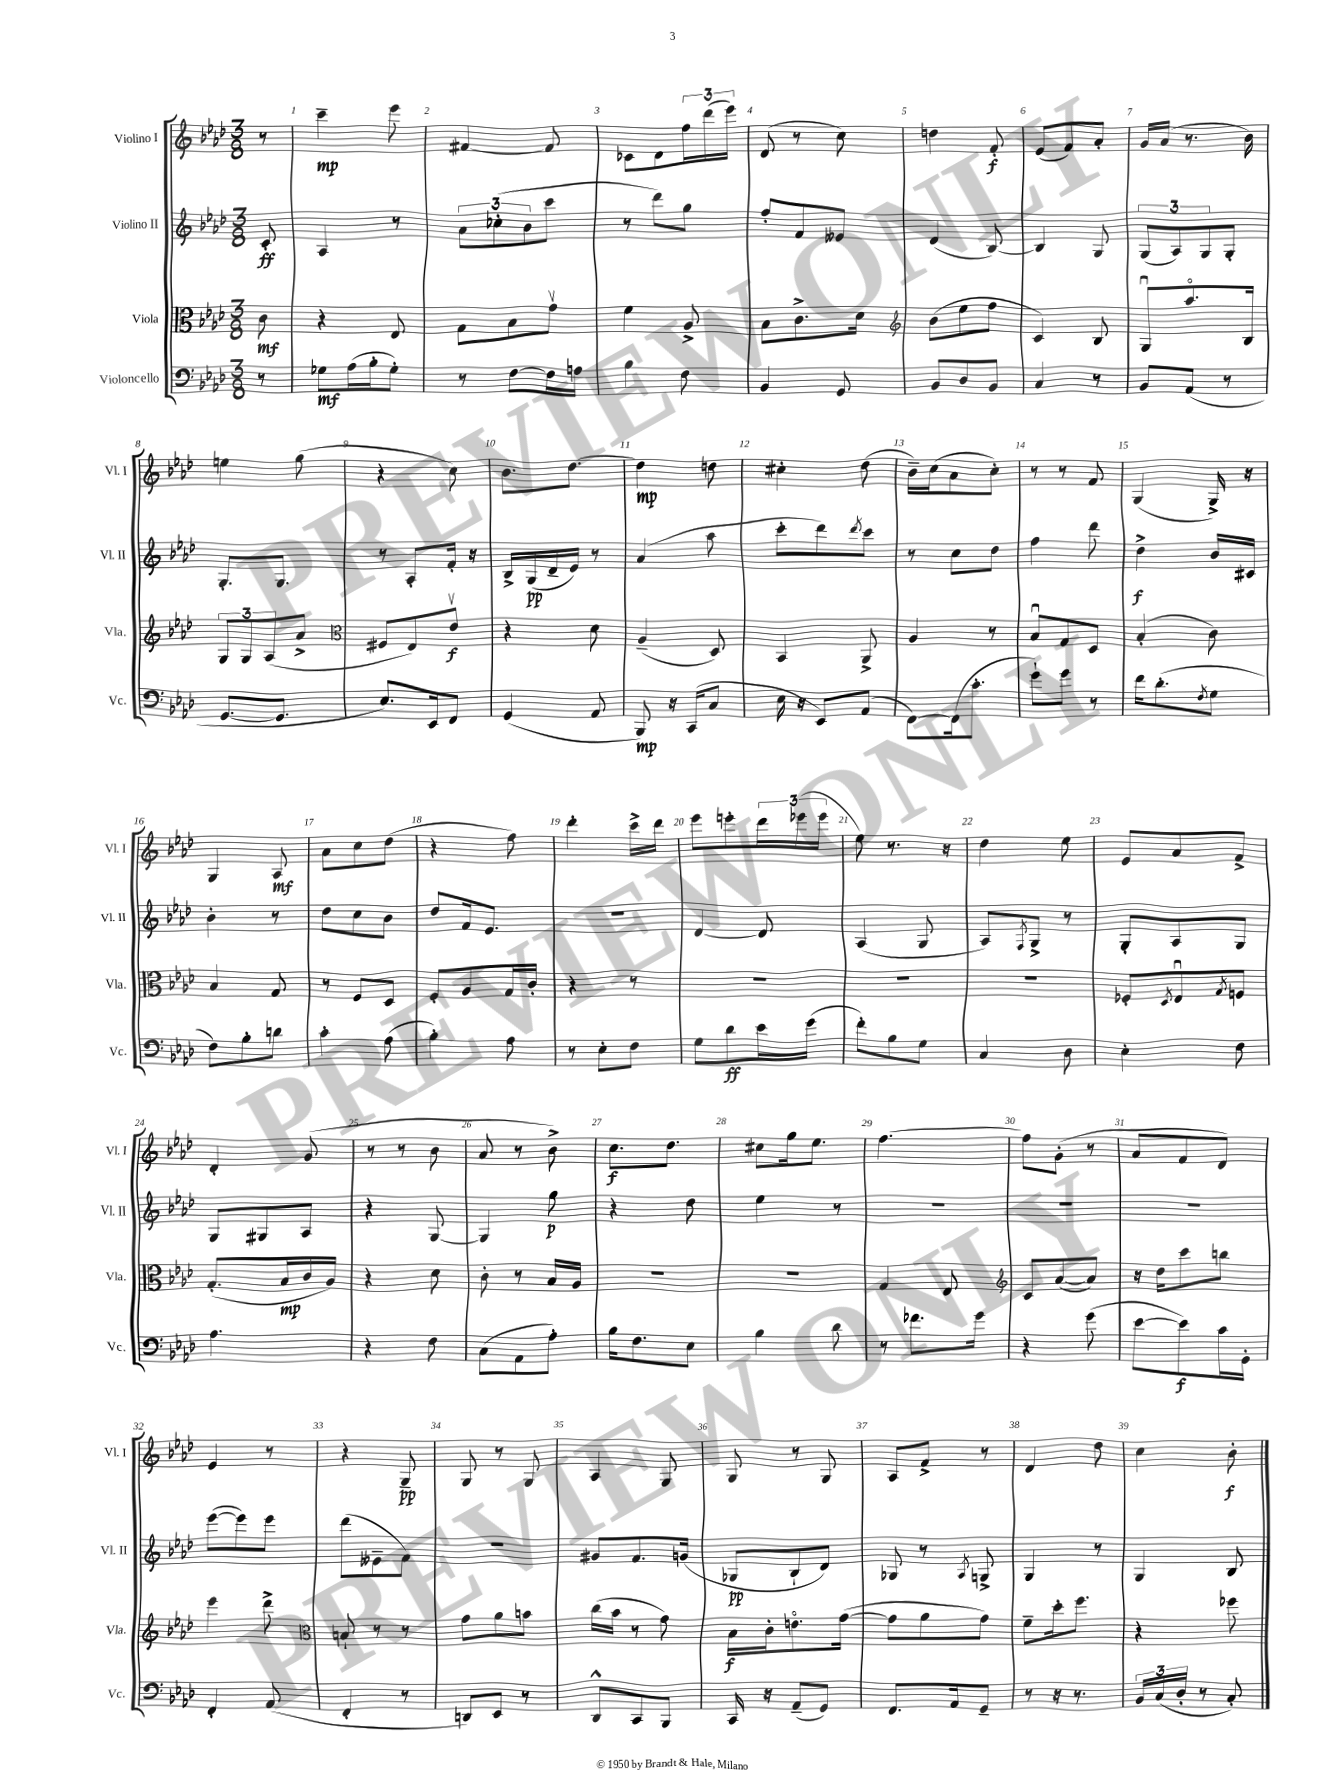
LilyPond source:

<<
\new StaffGroup <<
\new Staff = "s0" \with { instrumentName = "Violino I" shortInstrumentName = "Vl. I" } {
    \clef treble \key aes \major \numericTimeSignature \time 3/8 \partial 8
    r8 |
    c'''4--\mp ees'''8 |
    fis'4~ fis'8 |
    ces'8 des'8 \tuplet 3/2 { f''16 des'''16( ees'''16) } |
    des'8( r8 c''8) |
    d''4 f'8-.\f |
    ees'8( f'8) aes'8-. |
    g'16 aes'16( r8. bes'16) |
    e''4 g''8( |
    r4 c''8) |
    bes'8. des''8.~ |
    des''4\mp d''8 |
    cis''4-. des''8( |
    bes'16--) c''16( aes'8 c''8-.) |
    r8 r8 f'8 |
    g4( g16->) r16 |
    g4 aes8\mf |
    aes'8 c''8 des''8( |
    r4 f''8) |
    des'''4-. c'''16-> des'''16 |
    ees'''8 e'''8-. \tuplet 3/2 { des'''16 ees'''16( ees'''16 } |
    ees''8) r8. r16 |
    des''4 ees''8 |
    ees'8 aes'8 f'8-> |
    des'4-. g'8( |
    r8 r8 bes'8 |
    aes'8 r8 bes'8->) |
    c''8.\f des''8. |
    cis''8 g''16 ees''8. |
    f''4.~ |
    f''8 g'8-.( r8 |
    aes'8 f'8 des'8) |
    ees'4 r8 |
    r4 g8--\pp |
    g8 r8 g8 |
    aes4 g8 |
    g8 r8 g8 |
    aes8 f'8-> r8 |
    des'4 des''8 |
    c''4 bes'8-.\f \bar "|." |
}
\new Staff = "s1" \with { instrumentName = "Violino II" shortInstrumentName = "Vl. II" } {
    \clef treble \key aes \major \numericTimeSignature \time 3/8 \partial 8
    c'8-.\ff |
    aes4 r8 |
    \tuplet 3/2 { aes'8 ces''8-.( bes'8 } c'''8 |
    r8 des'''8) g''8 |
    f''8-. f'8 eeses'8 |
    des'4( bes8~) |
    bes4 g8 |
    \tuplet 3/2 { g8( aes8) g8 } g8-. |
    g8.-. g8. |
    r8 aes8-. f'16-. r16 |
    bes16-> g16\pp( des'16-- ees'16) r8 |
    aes'4( aes''8 |
    c'''8-. des'''8) \acciaccatura { des'''8 } c'''8 |
    r8 c''8 des''8 |
    f''4 des'''8 |
    des''4->\f bes'16 cis'16 |
    bes'4-. r8 |
    des''8 c''8 bes'8 |
    des''8 f'16 ees'8. |
    R4. |
    des'4~ des'8 |
    aes4( g8 |
    aes8) \acciaccatura { f8 } g8-> r8 |
    g8-. aes8 g8 |
    g8 gis8 aes8 |
    r4 g8~ |
    g4 g''8\p |
    r4 des''8 |
    ees''4 r8 |
    R4. |
    R4. |
    R4. |
    ees'''8~( ees'''8) ees'''8 |
    des'''8( eeses'8-- f'8) |
    R4. |
    gis'8 f'8. g'16( |
    ges8\pp bes8-! des'8) |
    ges8 r8 \acciaccatura { aes8 } g8-> |
    g4 r8 |
    g4 bes8 \bar "|." |
}
\new Staff = "s2" \with { instrumentName = "Viola" shortInstrumentName = "Vla." } {
    \clef alto \key aes \major \numericTimeSignature \time 3/8 \partial 8
    c'8\mf |
    r4 ees8 |
    g8 bes8 g'8\upbow |
    f'4 aes8-> |
    bes8 c'8.-> des'16 |
    \clef treble bes'8( ees''8 f''8 |
    c'4) bes8 |
    g8\downbow aes''8.\flageolet bes16 |
    \tuplet 3/2 { g8 g8 aes8( } aes'8-> |
    \clef alto fis8 ees8) ees'8\upbow\f |
    r4 des'8 |
    aes4--( des8) |
    bes,4 aes,8-> |
    aes4 r8 |
    bes8\downbow g8 des8 |
    bes4-.( c'8) |
    bes4 g8 |
    r8 f8 des8 |
    f8-. aes8 g16 c'16-. |
    r4 r8 |
    R4. |
    R4. |
    R4. |
    fes8-. \acciaccatura { des8 } ees8\downbow \acciaccatura { g8 } f8 |
    g8.-.( bes16\mp c'16 aes16) |
    r4 des'8 |
    c'8-. r8 bes16 aes16 |
    R4. |
    R4. |
    g4 ees8 |
    \clef treble c'8 aes'8~( aes'8) |
    r16 des''16 c'''8 b''8 |
    ees'''4 des'''8-> |
    \clef alto b8-! r8 r8 |
    g'8 aes'8 b'8 |
    c''16( bes'16 r8 g'8) |
    bes16\f c'16-. e'8.\flageolet g'16~( |
    g'8 aes'8 g'8) |
    f'8-- des''16-. f''8. |
    r4 fes''8 \bar "|." |
}
\new Staff = "s3" \with { instrumentName = "Violoncello" shortInstrumentName = "Vc." } {
    \clef bass \key aes \major \numericTimeSignature \time 3/8 \partial 8
    r8 |
    ges8\mf aes16( bes16-. ges8-.) |
    r8 f8~ f16 a16 |
    bes4 f8 |
    bes,4 g,8 |
    bes,8 des8 bes,8 |
    c4 r8 |
    bes,8 aes,8( r8 |
    g,8.~ g,8. |
    ees8.) ees,16 f,8 |
    g,4( aes,8 |
    bes,,8\mp) r16 c,16( c8 |
    ees16 r16 ees,8) aes,8( |
    f,8~) f,16( c'8.-. |
    g'8-!) g'8 r8 |
    f'16 des'8.-.( \acciaccatura { f8 } g8 |
    f8) bes8-. d'8 |
    c'4-. aes8( |
    bes4-.) aes8 |
    r8 ees8-. f8 |
    g8 des'8\ff ees'16 g'16( |
    f'8-.) bes8 g8 |
    c4 des8 |
    ees4-. f8 |
    aes4. |
    r4 f8 |
    c8( aes,8 aes8-.) |
    bes16 f8. ees8 |
    bes4 des'8 |
    r8 fes'8. g'16 |
    r4 g'8( |
    ees'8~ ees'8\f) c'16 g,16-. |
    f,4-. aes,8( |
    f,4-. r8 |
    d,8) ees,8 r8 |
    des,8-^ c,8 bes,,8 |
    c,16 r16 aes,8--( g,8) |
    f,8. aes,16 g,8-- |
    r8 r16 r8. |
    \tuplet 3/2 { bes,16 c16( des16-. } r8 c8-.) \bar "|." |
}
>>
>>
\layout { \context { \Score \override BarNumber.break-visibility = ##(#f #t #t) barNumberVisibility = #all-bar-numbers-visible } }
